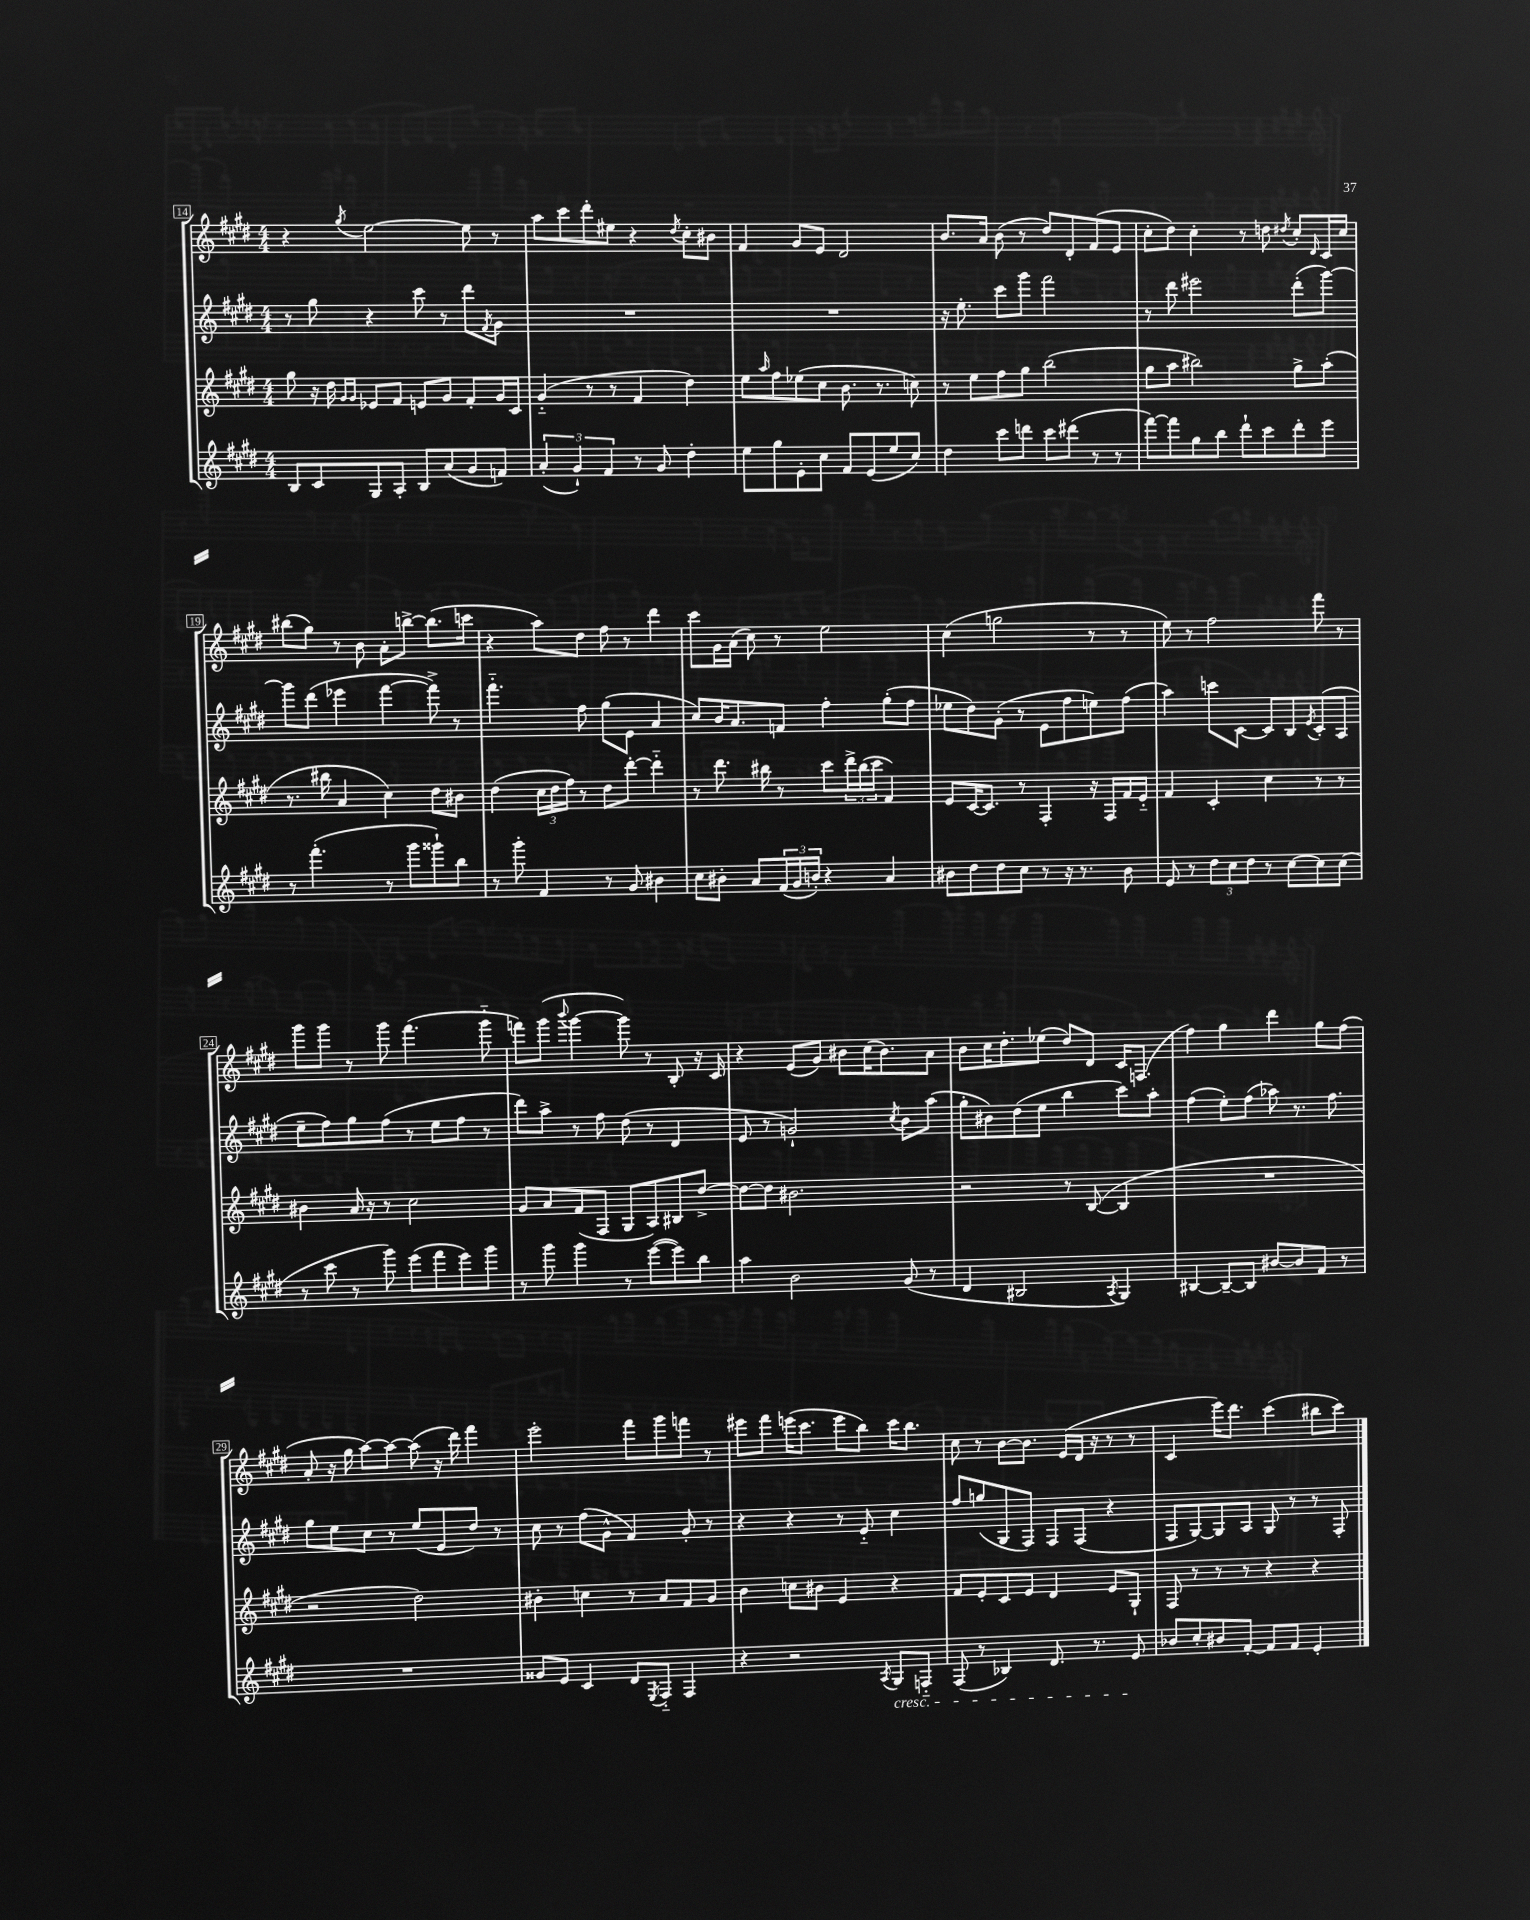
<<
\new StaffGroup <<
\new Staff = "s0" {
    \clef treble \key e \major \numericTimeSignature \time 4/4
    r4 \acciaccatura { gis''8 } e''2~ e''8 r8 |
    a''8 cis'''8 dis'''8-. eis''8 r4 \acciaccatura { dis''8 } cis''8-. bis'8 |
    fis'4 gis'8 e'8 dis'2 |
    b'8. a'16 b'8( r8 dis''8) dis'8-. fis'8( e'8 |
    cis''8-. dis''8) cis''4-. r8 d''8 \acciaccatura { dis''8 } cis''8-. \grace { dis'16 } cis'16 cis''16 |
    bis''8( gis''8) r8 b'8 a'8-. b''8~-> b''8.( c'''16 |
    r4 a''8) dis''8 fis''8 r8 dis'''4 |
    cis'''8 gis'16 a'16( cis''8) r8 e''2 |
    cis''4( g''2 r8 r8 |
    e''8) r8 fis''2 fis'''8 r8 |
    gis'''8 gis'''8 r8 gis'''8 fis'''4.( gis'''8-_ |
    f'''8) gis'''8( \appoggiatura { b'''8 } gis'''4~ gis'''8) r8 b8-. r16 cis'16 |
    r4 e'8( gis'8) bis'8 cis''16( bis'8.) a'8 |
    b'8 cis''16 dis''8.-. ees''8( dis''8) dis'8 cis'16 f8.( |
    fis''4) gis''4 dis'''4 gis''8 fis''8( |
    a'8-. r16 gis''16 a''8~) a''8~ a''8( r16 dis'''16) fis'''4 |
    e'''2-. fis'''8 gis'''8 f'''8 r8 |
    eis'''8 fis'''8 e'''16( cis'''8. e'''8 b''8) cis'''16 b''8. |
    cis''8 r8 b'8~ b'8. e'16( dis'16 r16 r8 r8 |
    cis'4 e'''16) dis'''8. cis'''4( bis''8 cis'''8) \bar "|." |
}
\new Staff = "s1" {
    \clef treble \key e \major \numericTimeSignature \time 4/4
    r8 gis''8 r4 cis'''8 r8 dis'''8 \acciaccatura { fis'8 } gis'8 |
    R1 |
    R1 |
    r16 e''8.-. cis'''8 gis'''8 fis'''2 |
    r8 dis'''8 eis'''2 dis'''8-.( gis'''8~) |
    gis'''8 dis'''8( ees'''4 fis'''4~ fis'''8->) r8 |
    fis'''4.-_ fis''8 gis''8( e'8 a'4 |
    cis''8) b'16 a'8. f'8 fis''4-. gis''8-.( fis''8 |
    ees''8 dis''8) gis'8-.( r8 e'8 fis''8 e''8) fis''8( |
    a''4) c'''8 cis'8~ cis'8 b8 \acciaccatura { e'8 } cis'8-.( a8 |
    e''8-- fis''8) gis''8 fis''8( r8 e''8 fis''8 r8 |
    dis'''8) a''8-> r8 fis''8 dis''8( r8 dis'4 |
    e'8 r8 g'2-!) \acciaccatura { cis''8 } b'8 a''8( |
    gis''8-. bis'8) dis''8( e''8 b''4 cis'''8) a''8-. |
    fis''4( e''8-.) fis''8( aes''8) r8. fis''8. |
    gis''8 e''8 cis''8 r8 e''8( e'8 dis''8) r8 |
    cis''8 r8 fis''8( gis'8-^ fis'4) gis'8-. r8 |
    r4 r4 r8 e'8-_ cis''4 |
    fis''8 g''8( gis8 fis8) fis8 fis8( r4 |
    fis8 gis8~) gis8 a8 gis8 r8 r8 fis8-. \bar "|." |
}
\new Staff = "s2" {
    \clef treble \key e \major \numericTimeSignature \time 4/4
    gis''8 r16 dis''16 \grace { gis'16 gis'16 } ees'8 fis'8 e'8 gis'8 fis'8-. gis'16 cis'16 |
    gis'4-_( r8 r8 fis'4 dis''4) |
    e''8 \grace { a''16 } fis''8 ees''8( cis''8 b'8. r8. c''8) |
    r8 e''8 fis''8 gis''8 b''2( |
    gis''8 a''8 bis''2) gis''8-> a''8-.( |
    r8. bis''16 a'4 cis''4) dis''8 bis'8 |
    dis''4( \tuplet 3/2 { cis''16 dis''16 fis''16) } r8 dis''8 dis'''8~-. dis'''4-_ |
    r8 dis'''8. bis''16 r8 cis'''8 \tuplet 3/2 { dis'''16-> bis''16( cis'''16 } fis'4) |
    e'8 cis'16~ cis'8. r8 fis4-. r16 fis16 fis'16 e'16-_ |
    fis'4 cis'4-. cis''4 r8 r8 |
    bis'4 a'16 r16 r8 cis''2 |
    gis'8 a'8 fis'8( fis8 gis8 a8) bis8 dis''8~-> |
    dis''8~ dis''8 bis'2. |
    r2 r8 b8~( b4 |
    R1 |
    r2 dis''2) |
    bis'4-. c''4 r8 a'8 fis'8 gis'8 |
    b'4 c''8 bis'8 e'4 r4 |
    fis'8 e'8-. cis'8 e'8 dis'4 e'8 gis8-! |
    fis8 r8 r8 r8 r4 r4 \bar "|." |
}
\new Staff = "s3" {
    \clef treble \key e \major \numericTimeSignature \time 4/4
    b8 cis'8 gis8 a8-. b8 a'8( gis'8 f'8) |
    \tuplet 3/2 { a'4-.( gis'4-!) fis'4 } r8 gis'8 dis''4-. |
    e''8 gis''8 e'8-. cis''8 fis'8 e'8( e''8 cis''8) |
    dis''4 cis'''8 d'''8 cis'''8 dis'''8( r8 r8 |
    fis'''8~) fis'''8 gis''8 b''8 dis'''8-! cis'''8 dis'''8-. e'''8 |
    r8 fis'''4.-.( r8 gis'''8 gisis'''8-!) b''8 |
    r8 gis'''8-. fis'4 r8 gis'8 bis'4 |
    cis''8 bis'8-. a'8 \tuplet 3/2 { fis'16( gis'16 b'16-.) } r4 a'4 |
    bis'8 dis''8 dis''8 cis''8 r8 r16 r8. bis'8 |
    e'8 r8 \tuplet 3/2 { dis''8 cis''8 dis''8 } r8 cis''8~ cis''8 cis''8( |
    r8 cis'''8 r8 gis'''8) e'''8( fis'''8 e'''8) gis'''8 |
    r8 gis'''8 gis'''4 r8 e'''8~( e'''8) b''8 |
    a''4 b'2 gis'8( r8 |
    dis'4 bis2 \acciaccatura { a8 } gis4) |
    bis4~ bis8~-- bis8 bis'8~ bis'8 fis'8 r8 |
    R1 |
    gisis'8 e'8 cis'4 dis'8 \acciaccatura { e8 } fis8-_ fis4 |
    r4 r2 \acciaccatura { a8 } gis8\cresc f8-_ |
    fis8( r8 bes4) dis'8. r8. e'8\! |
    bes'8 cis''8-. bis'8 fis'8~-. fis'8 fis'8 e'4-. \bar "|." |
}
>>
>>
\layout { \context { \Score currentBarNumber = #14 \override BarNumber.stencil = #(make-stencil-boxer 0.1 0.3 ly:text-interface::print) } }
